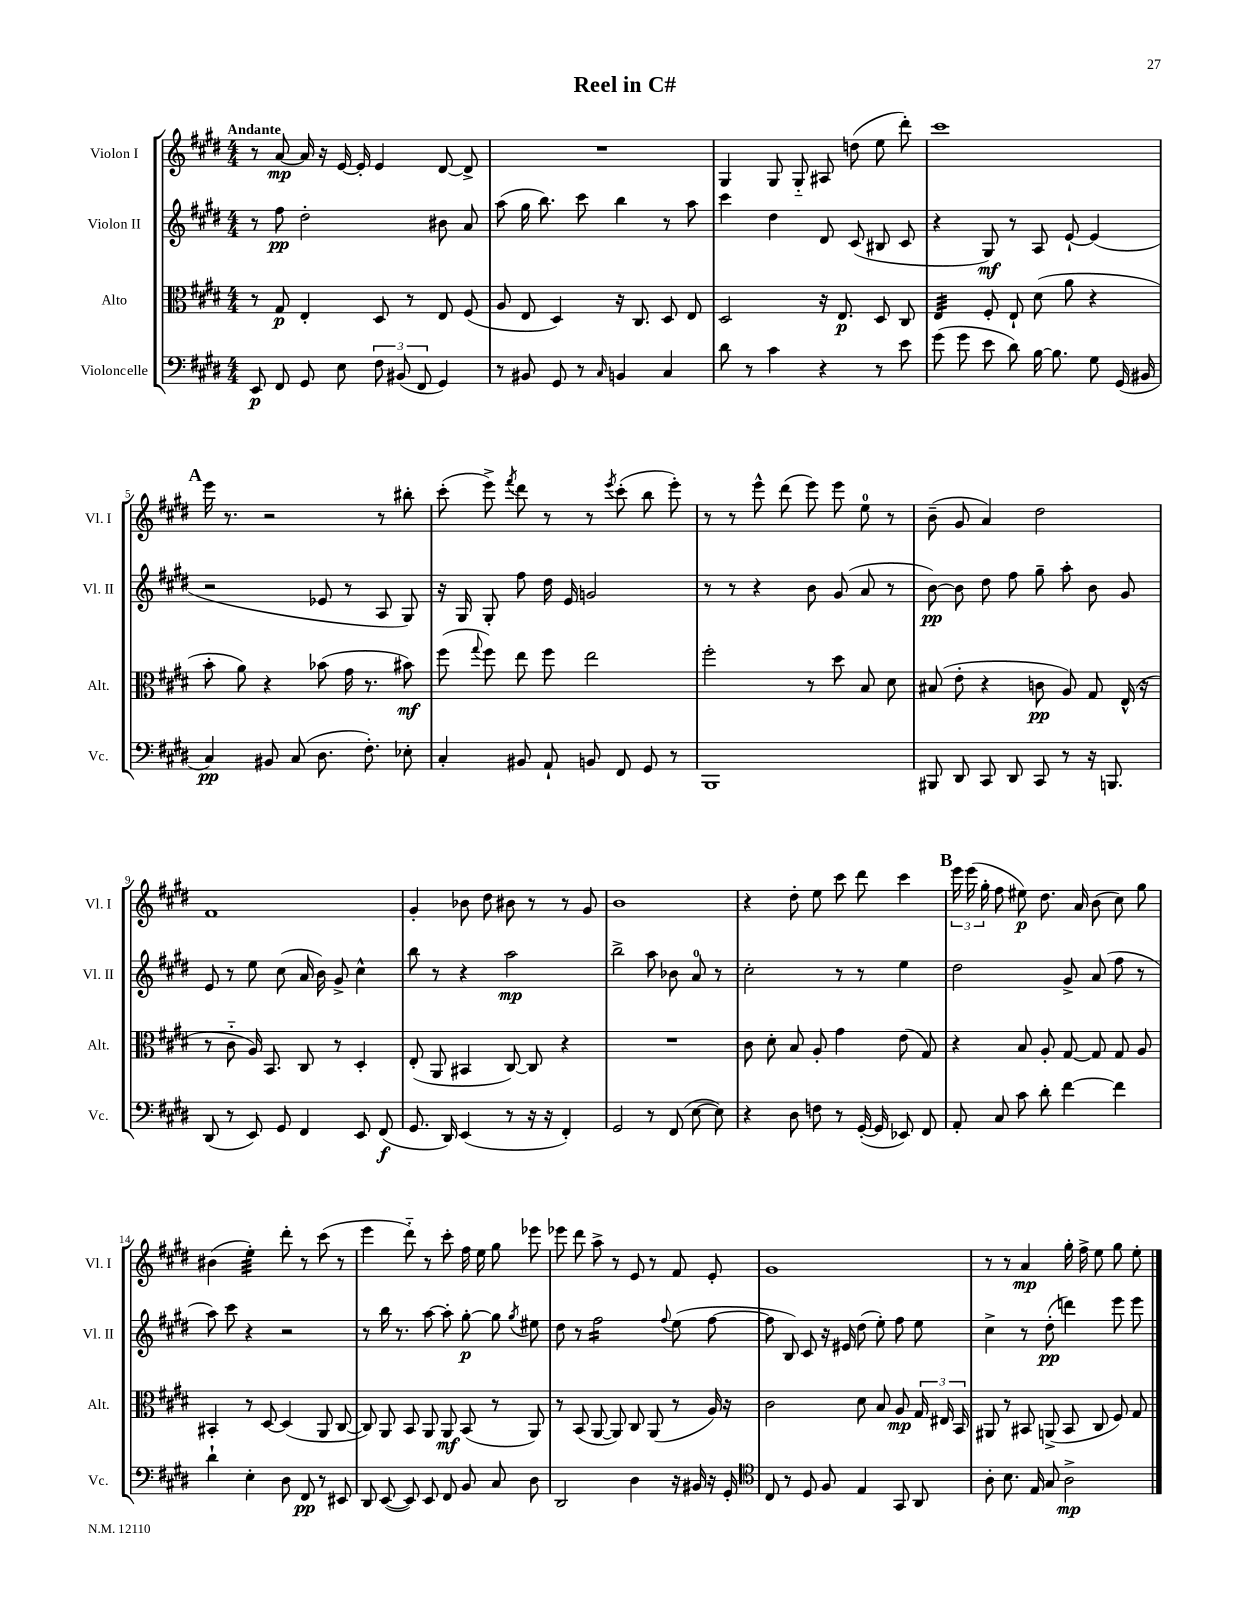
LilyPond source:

\header { title = "Reel in C#" }
<<
\new StaffGroup <<
\new Staff = "s0" \with { instrumentName = "Violon I" shortInstrumentName = "Vl. I" } {
    \clef treble \key e \major \numericTimeSignature \time 4/4 \tempo "Andante"
    \autoBeamOff r8 a'8~\mp a'16 r16 e'16~ e'16-. e'4 dis'8~ dis'8-> |
    R1 |
    gis4 gis8 gis8-_ ais8 d''8( e''8 dis'''8-.) |
    cis'''1 |
    \mark \markup { \bold "A" } e'''16 r8. r2 r8 bis''8-. |
    cis'''8-.( e'''8->) \acciaccatura { fis'''8 } dis'''8 r8 r8 \acciaccatura { e'''8 } cis'''8-.( b''8 e'''8-.) |
    r8 r8 e'''8-^ dis'''8( e'''8) e'''8 e''8-0 r8 |
    b'8--( gis'8 a'4) dis''2 |
    fis'1 |
    gis'4-. bes'8 dis''8 bis'8 r8 r8 gis'8 |
    b'1 |
    r4 dis''8-. e''8 cis'''8 dis'''8 cis'''4 |
    \mark \markup { \bold "B" } \tuplet 3/2 { e'''16 e'''16( gis''16-. } fis''8 eis''8\p) dis''8. a'16 b'8( cis''8) gis''8 |
    bis'4( e''4:32-.) dis'''8-. r8 cis'''8( r8 |
    e'''4 dis'''8-_) r8 cis'''8-. fis''16 e''16 gis''8 ees'''8 |
    ees'''8 dis'''8 a''8-> r8 e'8 r8 fis'8 e'8-. |
    gis'1 |
    r8 r8 a'4\mp gis''16-. fis''16-> e''8 gis''8 e''8-. \bar "|." |
}
\new Staff = "s1" \with { instrumentName = "Violon II" shortInstrumentName = "Vl. II" } {
    \clef treble \key e \major \numericTimeSignature \time 4/4
    \autoBeamOff r8 fis''8\pp dis''2-. bis'8 a'8 |
    a''8( gis''16 b''8.) cis'''8 b''4 r8 a''8 |
    cis'''4 dis''4 dis'8 cis'8( bis8 cis'8 |
    r4 gis8\mf) r8 a8 e'8~-! e'4( |
    \mark \markup { \bold "A" } r2 ees'8 r8 a8 gis8) |
    r16 gis16 gis8-. fis''8 dis''16 e'16 g'2 |
    r8 r8 r4 b'8 gis'8( a'8 r8 |
    b'8~\pp) b'8 dis''8 fis''8 gis''8-- a''8-. b'8 gis'8 |
    e'8 r8 e''8 cis''8( a'16 b'16) gis'8-> cis''4-^ |
    b''8 r8 r4 a''2\mp |
    b''2-> a''8 bes'8 a'8-0 r8 |
    cis''2-. r8 r8 e''4 |
    \mark \markup { \bold "B" } dis''2 gis'8-> a'8( fis''8 r8 |
    a''8) cis'''8 r4 r2 |
    r8 b''16 r8. a''8~ a''8-. gis''8~-.\p gis''8 \acciaccatura { gis''8 } eis''8 |
    dis''8 r8 fis''2:16 \appoggiatura { fis''8 } e''8( fis''8~ |
    fis''8 b8) cis'8 r16 eis'16 dis''8( e''8-.) fis''8 e''8 |
    cis''4-> r8 dis''8-.\pp( d'''4) e'''8 e'''8 \bar "|." |
}
\new Staff = "s2" \with { instrumentName = "Alto" shortInstrumentName = "Alt." } {
    \clef alto \key e \major \numericTimeSignature \time 4/4
    \autoBeamOff r8 gis8\p e4-. dis8 r8 e8 fis8( |
    a8 e8 dis4) r16 cis8. dis8 e8 |
    dis2 r16 e8.\p dis8 cis8 |
    e4:32 fis8-. e8-! dis'8( a'8 r4 |
    \mark \markup { \bold "A" } b'8-. a'8) r4 bes'8( gis'16 r8. bis'8\mf) |
    fis''8( \appoggiatura { gis''8 } fis''8) e''8 fis''8 e''2 |
    fis''2-. r8 dis''8 b8 dis'8 |
    bis8( e'8-. r4 c'8\pp a8) gis8 e16-^( r16 |
    r8 cis'8-_ a16) b,8. cis8 r8 dis4-. |
    e8-.( a,8 bis,4 cis8~) cis8 r4 |
    R1 |
    cis'8 dis'8-. b8 a8-. gis'4 e'8( gis8) |
    \mark \markup { \bold "B" } r4 b8 a8-. gis8~ gis8 gis8 a8 |
    bis,4-. r8 dis8~ dis4( a,8 cis8~ |
    cis8) a,8 b,8 a,8 a,8\mf b,8( r8 a,8) |
    r8 b,8( a,8~ a,8) cis8 a,8( r8 a16) r16 |
    cis'2 dis'8 b8 a8\mp \tuplet 3/2 { gis16 eis16 b,16 } |
    ais,8 r8 bis,8 a,8->( bis,8 cis8 fis8) gis8 \bar "|." |
}
\new Staff = "s3" \with { instrumentName = "Violoncelle" shortInstrumentName = "Vc." } {
    \clef bass \key e \major \numericTimeSignature \time 4/4
    \autoBeamOff e,8\p fis,8 gis,8 e8 \tuplet 3/2 { fis8 bis,8( fis,8 } gis,4) |
    r8 bis,8 gis,8 r8 \grace { cis16 } b,4 cis4 |
    dis'8 r8 cis'4 r4 r8 e'8 |
    gis'8( gis'8 e'8 dis'8) b16~ b8. gis8 gis,16( bis,16 |
    \mark \markup { \bold "A" } cis4\pp) bis,8 cis8( dis8. fis8.-.) ees8-. |
    cis4-. bis,8 a,8-! b,8 fis,8 gis,8 r8 |
    b,,1 |
    bis,,8 dis,8 cis,8 dis,8 cis,8 r8 r16 b,,8. |
    dis,8( r8 e,8) gis,8 fis,4 e,8 fis,8\f( |
    gis,8. dis,16) e,4( r8 r16 r16 fis,4-.) |
    gis,2 r8 fis,8( e8~ e8) |
    r4 dis8 f8 r8 gis,16~-.( gis,16 ees,8) fis,8 |
    \mark \markup { \bold "B" } a,8-. cis8 cis'8 dis'8-. fis'4~ fis'4 |
    dis'4-! e4-. dis8 fis,8\pp r8 eis,8 |
    dis,8 e,8~( e,8) e,8 fis,8 b,8 cis8 dis8 |
    dis,2 dis4 r16 bis,16 r16 gis,16-. |
    \clef tenor cis8 r8 dis8 fis8 e4 gis,8 a,8 |
    a8-. b8. e16 gis8 a2->\mp \bar "|." |
}
>>
>>
